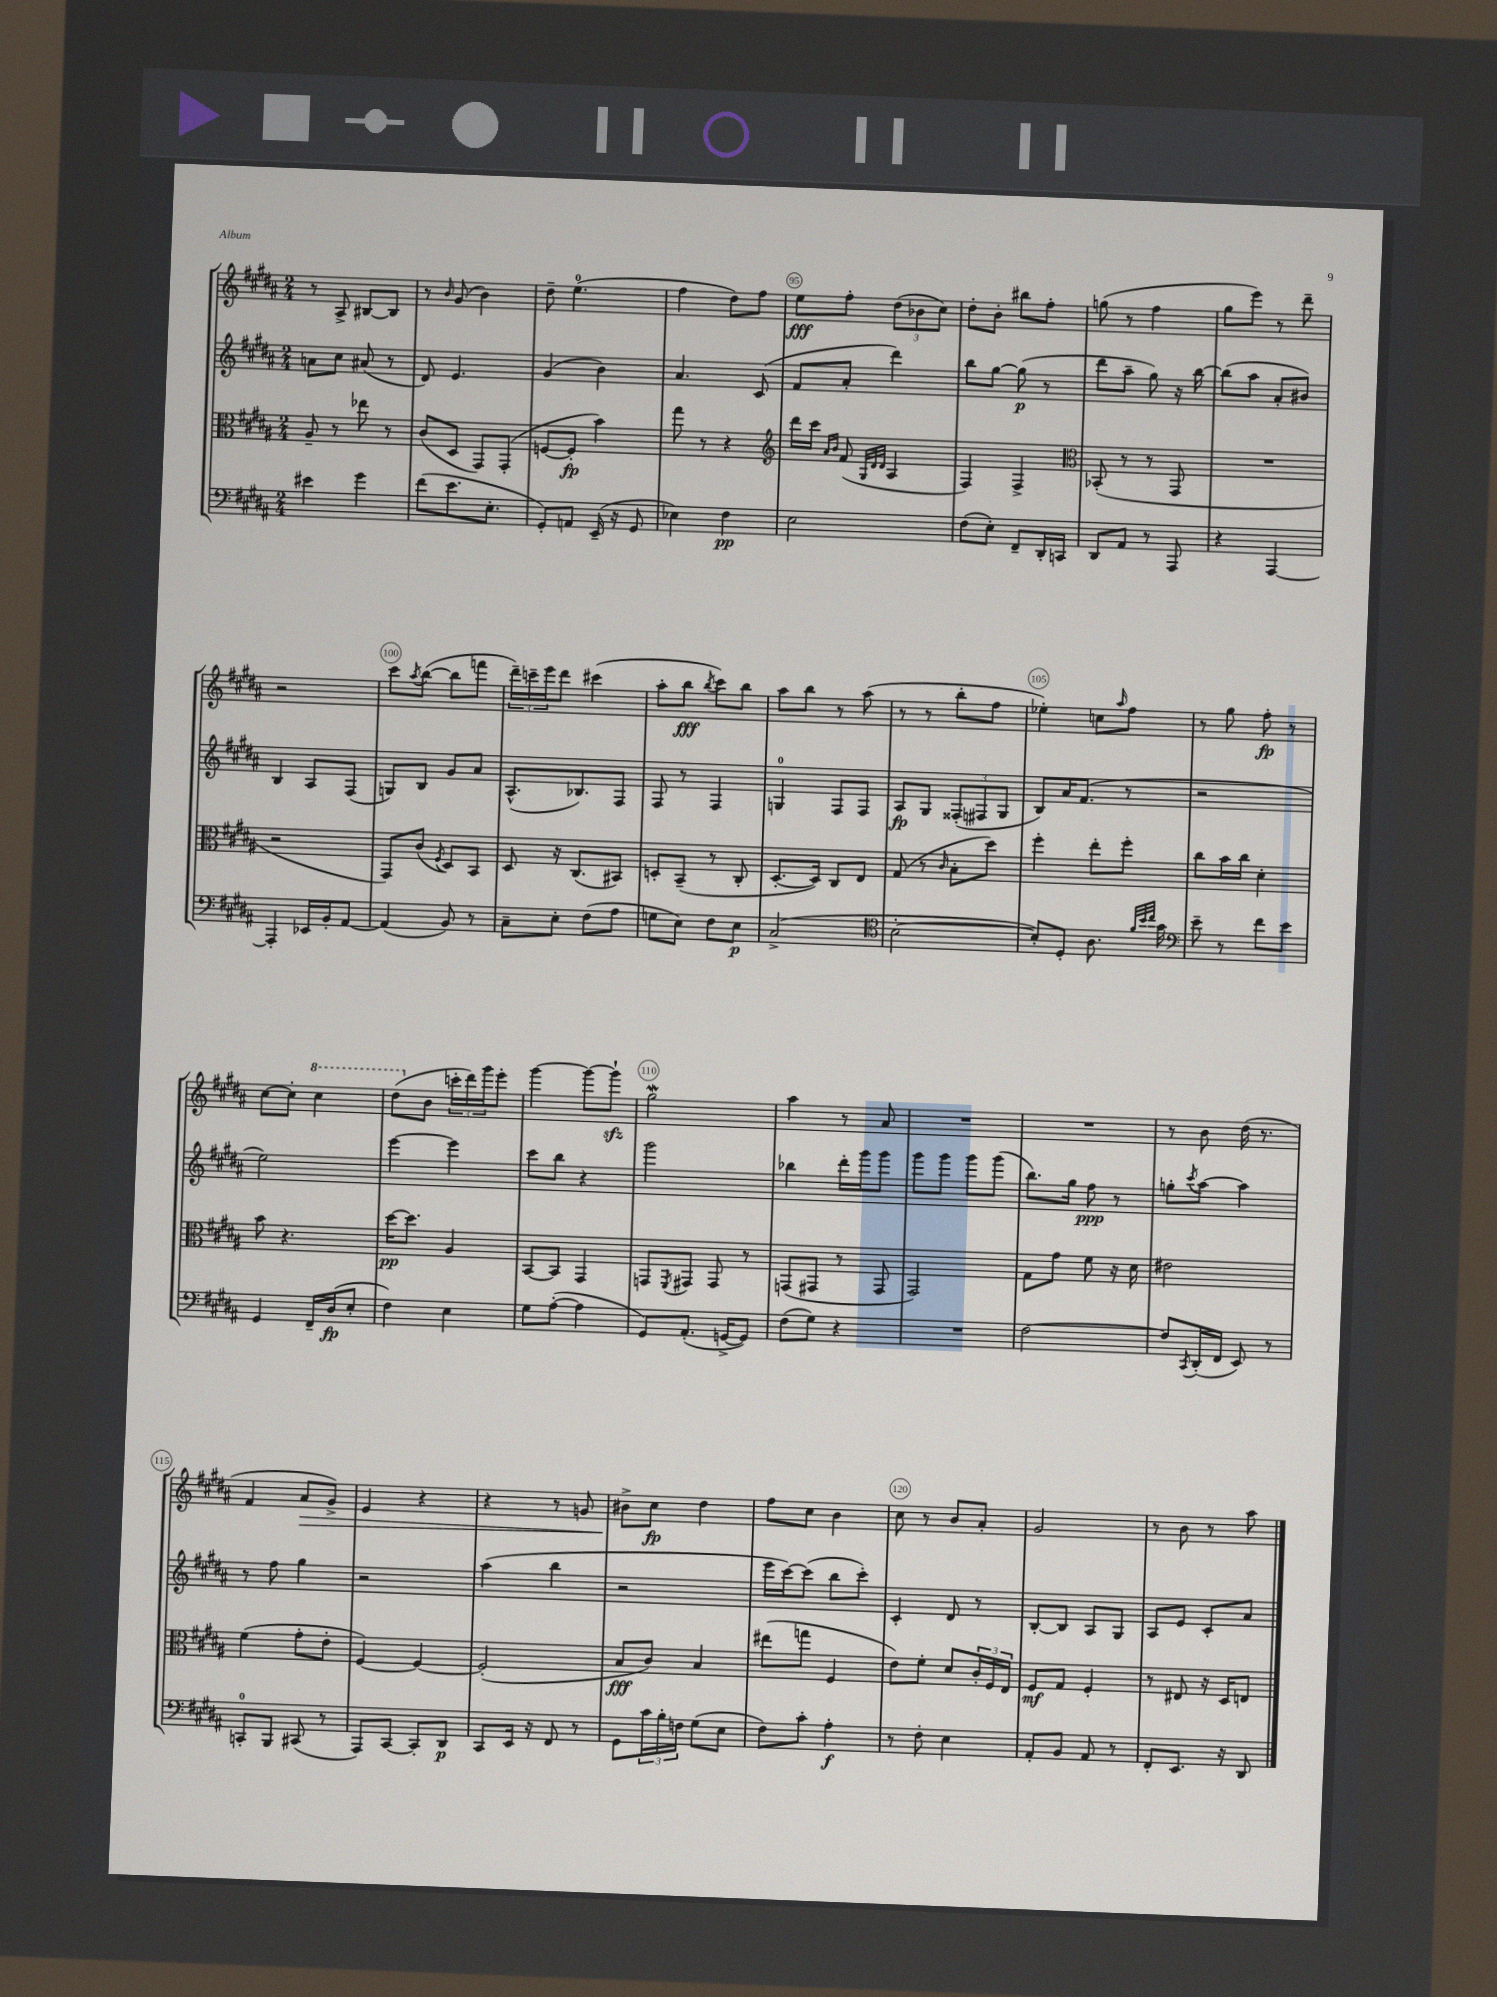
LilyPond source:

<<
\new StaffGroup <<
\new Staff = "s0" {
    \clef treble \key b \major \numericTimeSignature \time 2/4
    r8 ais8-> bis8~ bis8 |
    r8 \grace { b'16 } gis'8( b'4) |
    dis''8-- e''4.-0( |
    fis''4 dis''8) fis''8 |
    e''8\fff fis''8-. \tuplet 3/2 { dis''8( bes'8 cis''8) } |
    dis''8-. b'8-. bis''8 fis''8-. |
    g''8( r8 fis''4 |
    gis''8 e'''8) r8 dis'''8-- |
    r2 |
    cis'''8 \acciaccatura { ais''8 } b''8~( b''8 f'''8 |
    \tuplet 3/2 { dis'''16--) c'''16-- e'''16 } dis'''8 cis'''4( |
    ais''8-. b''8\fff \acciaccatura { b''8 } cis'''8) b''8 |
    ais''8 b''8 r8 ais''8( |
    r8 r8 b''8-. fis''8 |
    ees''4-.) c''8 \grace { ais''16 } fis''8 |
    r8 gis''8 fis''8-.\fp r8 |
    cis''8~ cis''8-. \ottava #1 cis'''4 |
    dis'''8( \ottava #0 b'8 \tuplet 3/2 { c'''16-. dis'''16) gis'''16 } e'''8-. |
    gis'''4~ gis'''8~ gis'''8-!\sfz |
    gis''2\mordent |
    ais''4 r8 ais'8 |
    R2 |
    R2 |
    r8 b'8 dis''16( r8. |
    fis'4 ais'8\> gis'8->) |
    e'4 r4 |
    r4 r8 g'8 |
    bis'8->\! cis''8\fp dis''4 |
    fis''8 cis''8 b'4 |
    cis''8 r8 b'8 ais'8-. |
    gis'2 |
    r8 b'8 r8 ais''8 \bar "|." |
}
\new Staff = "s1" {
    \clef treble \key b \major \numericTimeSignature \time 2/4
    a'8 cis''8 ais'8( r8 |
    dis'8) e'4. |
    gis'4( b'4) |
    ais'4. cis'8( |
    fis'8 ais'8-. dis'''4) |
    b''8 gis''8~ gis''8\p( r8 |
    dis'''8 ais''8-- gis''8) r16 b''16~ |
    b''8( ais''8 ais'8-. bis'8) |
    b4 ais8 fis8( |
    g8) b8 gis'8 ais'8 |
    ais8.-^( bes8.) fis8 |
    fis8 r8 fis4 |
    g4-0 fis8 fis8 |
    ais8\fp gis8 \tuplet 3/2 { fisis8-.( fis8 gis8 } |
    b8) ais'16 fis'8.( r8 |
    r2 |
    e''2) |
    e'''4~ e'''4 |
    cis'''8 b''8 r4 |
    gis'''2 |
    bes''4 dis'''16-. gis'''16 gis'''8 |
    gis'''8 gis'''8 gis'''8 gis'''8( |
    b''8.) gis''16 fis''8\ppp r8 |
    g''8-. \acciaccatura { cis'''8 } ais''8~ ais''4 |
    r8 fis''8 gis''4 |
    r2 |
    ais''4( b''4 |
    r2 |
    e'''16 cis'''16~) cis'''8( b''8 cis'''8-.) |
    cis'4-. dis'8 r8 |
    b8~-. b8 ais8 gis8 |
    ais8 e'8 cis'8-. ais'8 \bar "|." |
}
\new Staff = "s2" {
    \clef alto \key b \major \numericTimeSignature \time 2/4
    ais8-- r8 ees''8 r8 |
    cis'8( dis8 gis,8) gis,8-.( |
    f8~ f8-.\fp b'4) |
    gis''8 r8 r4 |
    \clef treble dis'''16 cis'''16 \grace { ais'16 b'16 } fis'8( \grace { gis32 dis'32 dis'32 } ais4 |
    fis4) fis4-> |
    \clef alto bes,8-.( r8 r8 gis,8 |
    R2 |
    r2 |
    gis,8) cis'8( \acciaccatura { fis8 } dis8) b,8 |
    dis8 r16 cis8.( bis,8) |
    d8-. b,8--( r8 cis8-. |
    dis8.~-. dis16) cis8 e8 |
    gis8( r8 \grace { cis'16 } b8-. dis''8) |
    fis''4-. e''8-. fis''8-. |
    cis''8 b'16 cis''16 dis'4-. |
    b'8 r4. |
    dis''16~\pp dis''8. ais4 |
    b,8~ b,8 gis,4 |
    g,8 \acciaccatura { fis,8 } gis,8 gis,8 r8 |
    g,8( gis,8 r8 gis,8 |
    gis,2) |
    gis8 gis'8 fis'8 r16 dis'16 |
    eis'2 |
    fis'4( gis'8-. e'8-. |
    fis4~) fis4~ |
    fis2-.( |
    b8\fff cis'8) b4 |
    eis''8( g''8 fis4 |
    e'8) fis'8-. dis'8 \tuplet 3/2 { cis'16-. fis16 e16 } |
    fis8\mf gis8 fis4-. |
    r8 eis8 r16 dis16 e8 \bar "|." |
}
\new Staff = "s3" {
    \clef bass \key b \major \numericTimeSignature \time 2/4
    eis'4 gis'4 |
    fis'8( e'8. e8.-. |
    gis,8-.) a,8 e,16--( r16 gis,8 |
    ees4) fis4\pp |
    e2 |
    fis8( e8-.) fis,8-- dis,16-. c,16 |
    dis,8 ais,8 r8 ais,,8 |
    r4 ais,,4~ |
    ais,,4-. ees,16 b,16-. ais,8~ |
    ais,4( b,8) r8 |
    cis8-- e8-. fis8( ais8 |
    g8 e8) fis8 e8\p |
    cis2->( |
    \clef tenor b2~-. |
    b8-.) dis8-. ais8. \grace { fis'32 b'32 cis''32 } gis'16 |
    \clef bass e'8-- r8 fis'8 e'8 |
    gis,4 fis,16-- dis16\fp( e8-. |
    fis4) e4 |
    gis8 ais8~-.( ais4 |
    gis,8) ais,8.-.( g,16~-> g,8) |
    fis8( gis8) r4 |
    R2 |
    fis2~ |
    fis8 \acciaccatura { cis,8 } dis,16-.( fis,16 e,8) r8 |
    c,8-0-. b,,8 cis,8( r8 |
    ais,,8) cis,8~ cis,8-. dis,8\p |
    cis,8 e,16 r16 fis,8 r8 |
    gis,8 \tuplet 3/2 { cis'16 b16-. f16 } gis8( e8 |
    fis8) cis'8-. ais4-.\f |
    r8 fis8-. e4 |
    ais,8-. b,8 ais,8 r8 |
    fis,8-. e,8. r16 dis,8 \bar "|." |
}
>>
>>
\layout { \context { \Score currentBarNumber = #91 \override BarNumber.break-visibility = ##(#f #t #t) barNumberVisibility = #(every-nth-bar-number-visible 5) \override BarNumber.stencil = #(make-stencil-circler 0.1 0.3 ly:text-interface::print) } }
